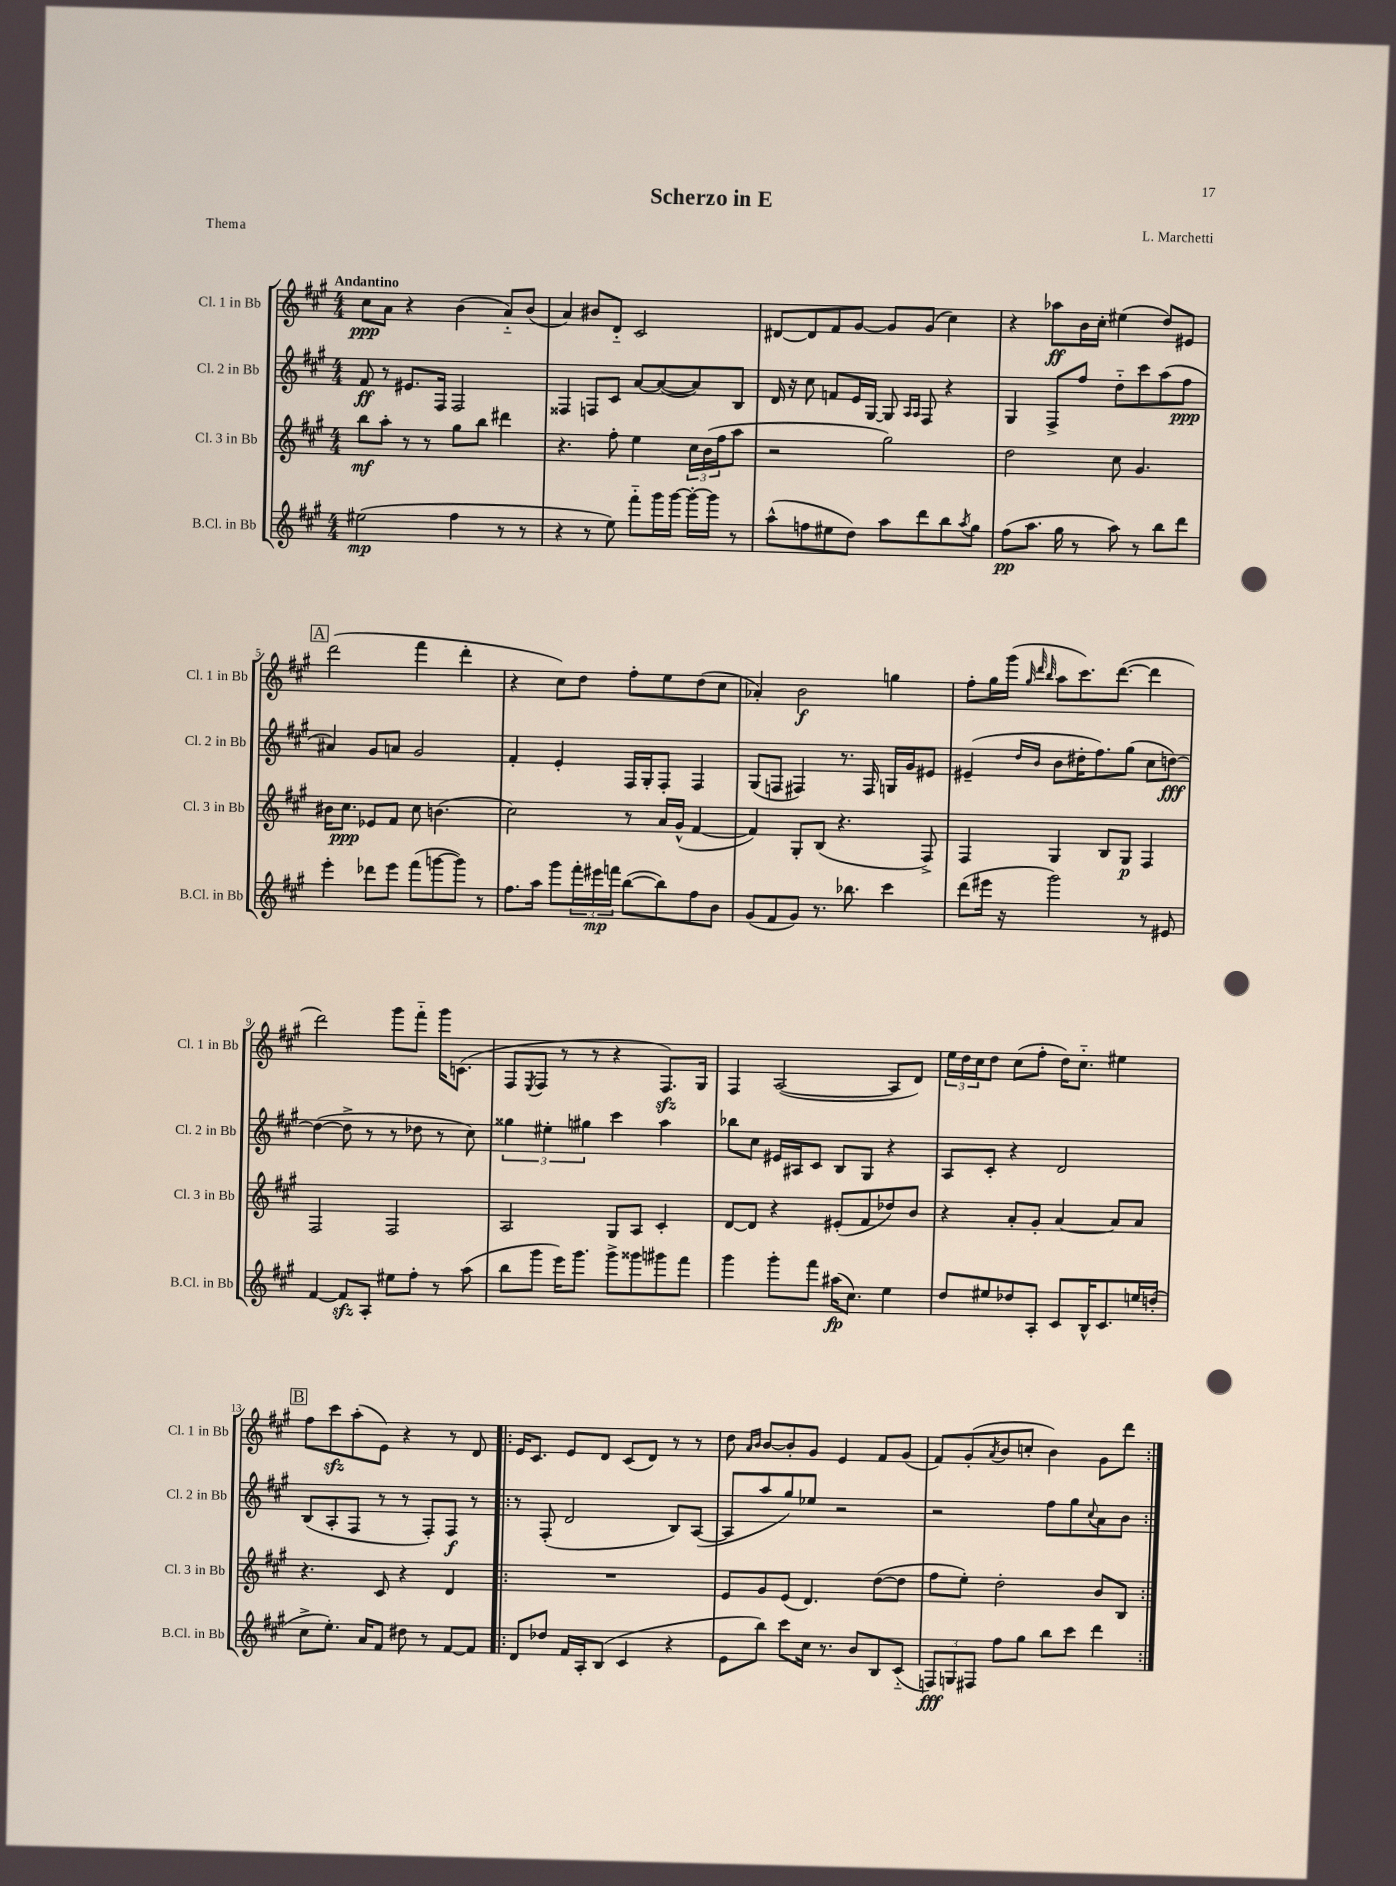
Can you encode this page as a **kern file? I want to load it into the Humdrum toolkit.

**kern	**kern	**kern	**kern
*staff4	*staff3	*staff2	*staff1
*clefG2	*clefG2	*clefG2	*clefG2
*k[f#c#g#]	*k[f#c#g#]	*k[f#c#g#]	*k[f#c#g#]
*M4/4	*M4/4	*M4/4	*M4/4
(2ee#	8bb	8f#	8cc#
.	8aa'	8r	8a
.	8r	8.e#	4r
.	8r	.	.
.	.	16F#	.
4ff#	8gg#	2F#	(4b
.	8bb	.	.
8r	4ddd#	.	8a'~)
8r	.	.	(8b
=	=	=	=
4r	4.r	4F##	4a)
8r	.	8F	8b#
8ee)	8ff#'	8c#	8d'~
8fff#'~	4ee	[8a	2c#
16ggg#	.	(8a_	.
[16ggg#	.	.	.
16ggg#'_	24cc#	8a])	.
.	(24b	.	.
16ggg#]	.	.	.
.	24ff#	.	.
8r	8aa	8B	.
=	=	=	=
(8aa^^	2r	16d	[8d#
.	.	16r	.
8ff	.	8cc#	8d#]
8ee#	.	8f	8f#
8dd)	.	16e	[8g#
.	.	[16G#	.
8aa	2gg#)	8G#]	8g#]
.	.	16qqA	.
.	.	16qqA	.
8ddd	.	8F#	(8g#
8bb	.	4r	4cc#)
8qaa	.	.	.
8gg#	.	.	.
=	=	=	=
(8ff#	2dd	4G#	4r
8.aa	.	.	.
.	.	8F#^	8aa-
16gg#	.	.	.
8r	.	8ff#	16b
.	.	.	16cc#'
8aa)	8cc#	8dd'~	(4ee#
8r	4.g#	8ccc#	.
8bb	.	(8aa	8dd)
8ddd	.	8ff#	8e#
=	=	=	=
4eee'	16b#	4a#)	(2ddd
.	8.cc#	.	.
8ddd-	8e-	8g#	.
8eee	8f#	8a	.
(8fff#	8cc#	2g#	4fff#
[8ggg	(4.b	.	.
8ggg])	.	.	4ddd'
8r	.	.	.
=	=	=	=
8.ff#	2cc#)	4f#'	4r
16aa	.	.	.
8ggg#	.	4e'	8cc#)
24fff#'	.	.	8dd
24eee#	.	.	.
24fff	.	.	.
([8bb	8r	16F#	8ff#'
.	.	16G#'	.
8bb])	16a	8F#'	8ee
.	(16g#^^	.	.
8ff#	[4f#	4F#	(8dd
8b	.	.	8cc#
=	=	=	=
(8g#	4f#])	(8G#	4a-')
8f#	.	8F	.
8g#)	8G#'	4F#)	2b
8.r	(8B	.	.
.	4.r	8.r	.
8.bb-	.	.	.
.	.	16F#	.
4ccc#	.	16G	4gg
.	.	16g#	.
.	8F#^)	8e#	.
=	=	=	=
(8ddd	4F#	(4e#~	8ff#'
16eee#	.	.	16gg#
16r	.	.	(16ggg#
.	.	.	32qqgg#
.	.	16qqdd	32qqddd
.	.	16qqb	32qqbb
2ggg#)	4G#	8b	8aa
.	.	16dd#'	8.ccc#)
.	.	8.ff#)	.
.	8B	.	.
.	.	.	([8.ddd
.	8G#	(8gg#	.
8r	4F#	8cc#	4ddd]
8e#	.	[8dd)	.
=	=	=	=
[4f#	2F#	(4dd_	2ddd)
8f#]	.	8dd^]	.
8A'	.	8r	.
8ee#	2F#	8r	8ggg#
8ff#'	.	8dd-	8fff#'~
8r	.	8r	16ggg#
.	.	.	(8.c
(8aa	.	8cc#)	.
=	=	=	=
8bb	2A	6gg##	8F#
.	.	.	8qE
8ggg#	.	.	8F#
.	.	6ee#'	.
16eee)	.	.	8r
8.ggg#	.	.	.
.	.	6gg#	.
.	.	.	8r
8ggg#^	8G#	4ccc#	4r
8ggg##	8A	.	.
8ggg#	4c#'	4aa	8.F#)
8fff#	.	.	.
.	.	.	16G#
=	=	=	=
4ggg#	[8d	8bb-	4F#
.	8d]	8cc#	.
8ggg#'	4r	16e#	([2A
.	.	16A#	.
8fff#	.	8c#	.
(16aa#	(8e#'	8B	.
8.cc#)	.	.	.
.	8f#	8G#	.
4ee	8dd-)	4r	8A]
.	8b	.	8d)
=	=	=	=
8dd	4r	8A	24ee
.	.	.	24dd
.	.	.	24cc#
8ee#	.	8c#'	8dd
8dd-	8a'	4r	(8cc#
8A'	8g#'	.	8ff#'
8c#	[4a	2d	16dd)
.	.	.	8.cc#'~
16B^^	.	.	.
8.c#	.	.	.
.	8a]	.	4ee#
16ee	8a	.	.
(16dd'	.	.	.
=	=	=	=
8cc#^	4.r	(8B	8ff#
8.ee')	.	8A'	8ccc#
.	.	8F#	(8aa'
16a	.	.	.
8f#	8c#	8r	8e)
8dd#	4r	8r	4r
8r	.	8F#')	.
[8f#	4d	8F#	8r
8f#]	.	8r	8d
=!|:	=!|:	=!|:	=!|:
8d	1r	8r	16e
.	.	.	8.c#
8dd-	.	(8F#'	.
16f#	.	2d	8e
16A'	.	.	.
(8B	.	.	8d
4c#	.	.	(8c#
.	.	.	8d)
4r	.	8B)	8r
.	.	([8A	8r
=	=	=	=
8e	8e	8A]	8dd
.	.	.	16qqa
.	.	.	16qqb
8bb)	8g#	8aa	[8b
8ccc#	(8e	8gg#)	8b']
16cc#	4.d)	8ee-	8g#
8.r	.	.	.
.	.	2r	4e
8b	.	.	.
8B	([8dd	.	8f#
(8c#'~	8dd]	.	(8g#
=	=	=	=
12F)	8ff#	2r	8f#)
12G	.	.	.
.	8ee')	.	(8g#'
12F#	.	.	.
.	.	.	8qa
8ff#	2dd'	.	8b
8gg#	.	.	8cc'
8bb	.	8ff#	4b)
8ccc#	.	8gg#	.
.	.	8qqcc#	.
4ddd	8b	8a	8g#
.	8B	8b	8ddd
==:|!	==:|!	==:|!	==:|!
*-	*-	*-	*-
